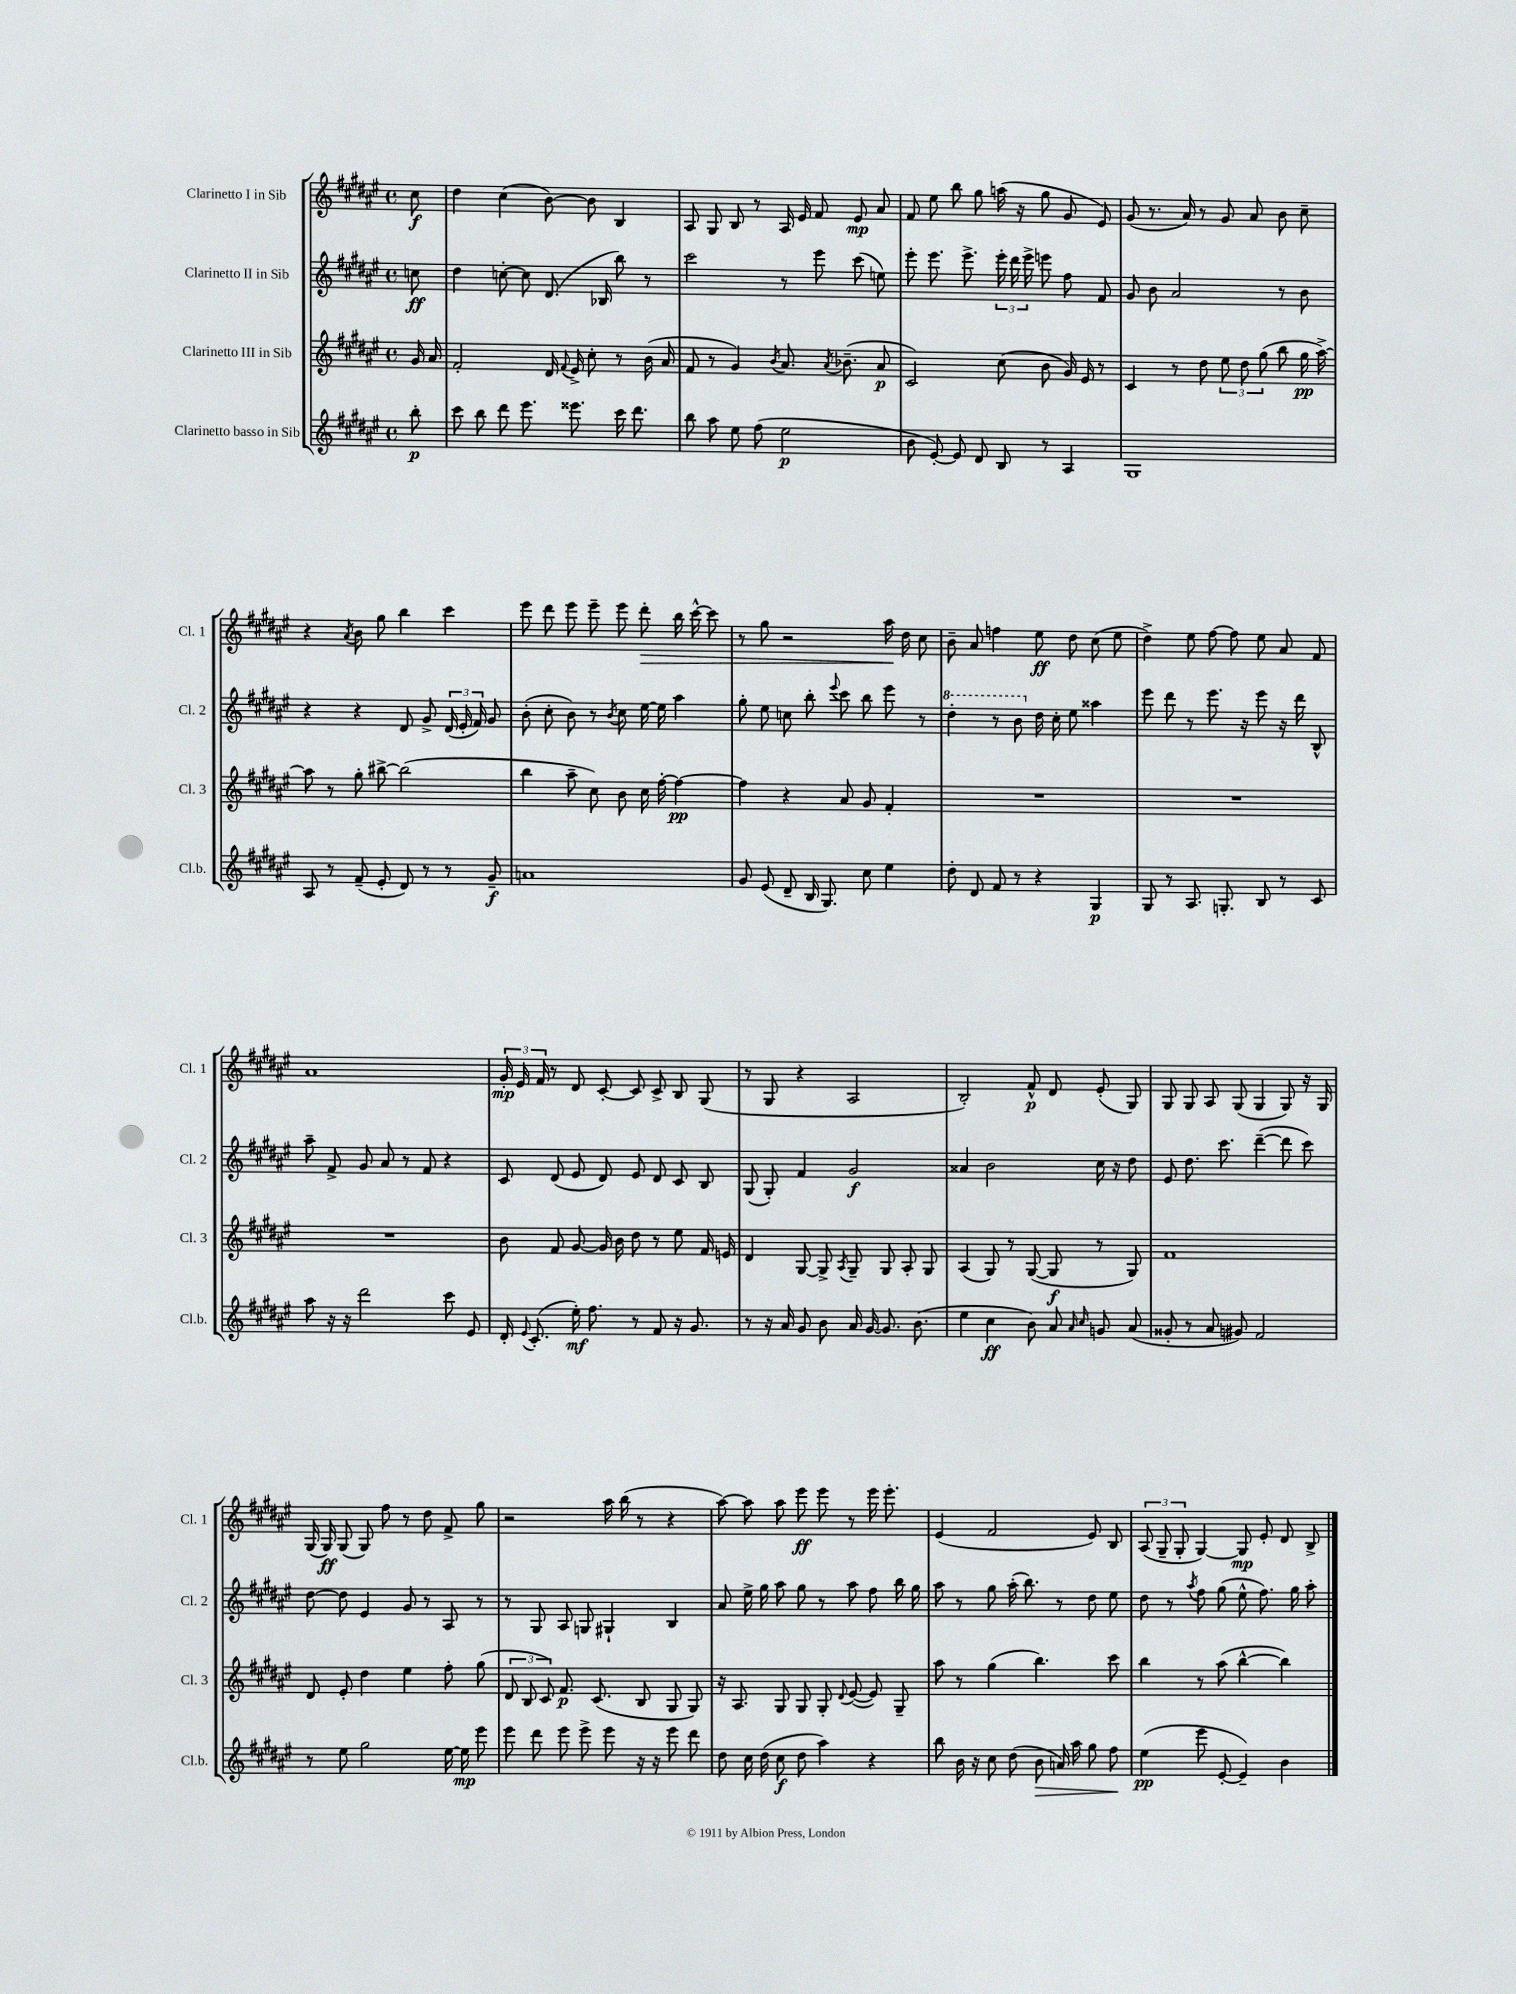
<<
\new StaffGroup <<
\new Staff = "s0" \with { instrumentName = "Clarinetto I in Sib" shortInstrumentName = "Cl. 1" } {
    \clef treble \key fis \major \defaultTimeSignature \time 4/4 \partial 8
    \autoBeamOff cis''8\f |
    dis''4 cis''4( b'8~) b'8 b4 |
    ais8 gis8 b8 r8 ais16 eis'16 fis'8 eis'8\mp ais'8 |
    fis'8 eis''8 b''8 gis''8 a''16( r16 gis''8 gis'8 eis'8) |
    gis'8( r8. ais'16) r8 gis'8 ais'8 b'8 cis''8-- |
    r4 \acciaccatura { ais'8 } b'8 gis''8 b''4 cis'''4 |
    eis'''8 dis'''8 eis'''8 eis'''8-- eis'''8 dis'''8-.\> b''16 cis'''16~-^ cis'''8 |
    r8 gis''8 r2 ais''16\! dis''16 cis''8 |
    b'8-- ais'8 f''4 eis''8\ff dis''8 cis''8( eis''8 |
    dis''4->) eis''8 fis''8~ fis''8 eis''8 ais'8 fis'8 |
    ais'1 |
    \tuplet 3/2 { gis'16-.\mp eis'16 fis'16 } r8 dis'8 cis'8~-. cis'8 cis'8-> b8 gis8( |
    r8 gis8 r4 ais2 |
    b2-.) fis'8-^\p dis'8 eis'8-.( gis8) |
    gis8 gis8 ais8 gis8( gis4 gis8) r16 gis16 |
    gis16( gis16\ff) gis8( gis8) fis''8 r8 dis''8 fis'8-> gis''8 |
    r2 ais''16 b''16( r8 r4 |
    ais''8~) ais''8 ais''8 eis'''8\ff eis'''8 r8 eis'''16 eis'''8.-. |
    eis'4( fis'2 eis'8) b8 |
    \tuplet 3/2 { ais8( gis8-- gis8-. } gis4~) gis8\mp eis'8-. dis'8 b8-> \bar "|." |
}
\new Staff = "s1" \with { instrumentName = "Clarinetto II in Sib" shortInstrumentName = "Cl. 2" } {
    \clef treble \key fis \major \defaultTimeSignature \time 4/4 \partial 8
    \autoBeamOff c''8\ff |
    dis''4 c''8~-. c''8 dis'8.( bes16 b''8) r8 |
    cis'''2 r8 eis'''8 cis'''8( e''8) |
    eis'''8-. eis'''8. eis'''8.-> \tuplet 3/2 { eis'''16-. dis'''16 eis'''16-> } e'''8 fis''8 fis'8 |
    gis'8 b'8 ais'2 r8 b'8 |
    r4 r4 dis'8 gis'8-> \tuplet 3/2 { dis'16( eis'16-. fis'16) } gis'8 |
    b'8-.( cis''8-. b'8) r8 \acciaccatura { b'8 } cis''8 eis''16~ eis''16 ais''4 |
    gis''8-. eis''8 c''8 b''8-. \appoggiatura { eis'''8 } cis'''8 b''8 eis'''8 r8 |
    \ottava #1 dis'''4-. r8 b''8 \ottava #0 dis''16 cis''16-. eis''8 aisis''4 |
    eis'''8 dis'''8 r8 eis'''8. r16 eis'''8 r16 dis'''16 b8-^ |
    ais''8-- fis'8-> gis'8 ais'8 r8 fis'8 r4 |
    cis'8 dis'8( eis'8 dis'8) eis'8 dis'8 cis'8 b8 |
    gis8( gis8-.) fis'4 gis'2\f |
    aisis'4 b'2 cis''16 r16 dis''8 |
    eis'8 dis''8. cis'''8. dis'''4~--( dis'''8 cis'''8) |
    dis''8~ dis''8 eis'4 gis'8 r8 ais8 r8 |
    r8 gis8 ais8 g8 gis4-! b4 |
    ais'8 eis''16-> gis''16 ais''8 gis''8 r8 ais''8 fis''8 b''16 gis''16 |
    ais''8 r8 gis''8 ais''16-.( b''8.) r8 dis''8 eis''8 |
    dis''8 r8 \acciaccatura { ais''8 } fis''8 gis''8( eis''8-^ fis''8.) gis''16 ais''8-. \bar "|." |
}
\new Staff = "s2" \with { instrumentName = "Clarinetto III in Sib" shortInstrumentName = "Cl. 3" } {
    \clef treble \key fis \major \defaultTimeSignature \time 4/4 \partial 8
    \autoBeamOff gis'16 ais'16 |
    fis'2-. dis'16 \appoggiatura { fis'8 } eis'16-> cis''8-. r8 b'16( ais'16 |
    fis'8 r8 gis'4) \acciaccatura { b'8 } ais'8. \acciaccatura { ais'8 } bes'8.--( ais'8\p |
    cis'2) cis''8( b'8 gis'16) eis'16 r8 |
    cis'4 r8 dis''8 \tuplet 3/2 { eis''8 dis''8 gis''8( } b''8 gis''16\pp ais''16~->) |
    ais''8 r8 gis''8-. bis''8~-> bis''2( |
    b''4 ais''8-- cis''8) b'8 cis''16 fis''16~-. fis''4~\pp |
    fis''4 r4 ais'8 gis'8 fis'4-. |
    R1 |
    R1 |
    R1 |
    b'8 fis'8 gis'8~ gis'16 b'16 dis''8 r8 eis''8 fis'16 e'16 |
    dis'4 gis8~ gis8-> \acciaccatura { ais8 } gis8-- gis8 ais8-. gis8 |
    ais4( gis8) r8 gis8~( gis8\f r8 gis8) |
    fis'1 |
    dis'8 eis'8-. dis''4 eis''4 fis''8-. gis''8( |
    \tuplet 3/2 { dis'8 b8 cis'8) } fis'8.\p cis'8.( b8 gis8 gis8) |
    r16 ais8. gis8 gis8 gis8-. \appoggiatura { dis'8 } eis'8~( eis'8) gis8-- |
    ais''8 r8 gis''4( b''4.) cis'''8 |
    b''4 r8 ais''8( b''4~-^ b''4) \bar "|." |
}
\new Staff = "s3" \with { instrumentName = "Clarinetto basso in Sib" shortInstrumentName = "Cl.b." } {
    \clef treble \key fis \major \defaultTimeSignature \time 4/4 \partial 8
    \autoBeamOff b''8-.\p |
    cis'''8 b''8 dis'''8 eis'''8. eisis'''8. cis'''16 dis'''8. |
    b''8 ais''8 eis''8 fis''8( eis''2\p |
    b'8 eis'8~-.) eis'8 dis'8 b8 r8 ais4 |
    gis1 |
    ais8 r8 fis'8--( eis'8-. dis'8) r8 r8 gis'8--\f |
    a'1 |
    gis'8 eis'8( dis'8-- b16 gis8.) cis''8 eis''4 |
    dis''8-. dis'8 fis'8 r8 r4 gis4\p |
    gis8 r8 ais8. g8.-. b8 r8 cis'8 |
    ais''8 r16 r16 dis'''2 cis'''8 eis'8 |
    dis'16-. \appoggiatura { eis'8 } cis'8.-.( eis''16-.\mf) fis''8. r8 fis'8 r16 gis'8. |
    r8 r16 ais'16 gis'8 b'8 ais'16 gis'16~ gis'8. b'8.( |
    eis''4 cis''4\ff b'8) ais'8 \grace { ais'16 cis''16 } g'8 ais'8( |
    gisis'8-. r8 ais'8 gis'8) fis'2 |
    r8 eis''8 gis''2 eis''16~ eis''16\mp eis'''8 |
    eis'''8 dis'''8 eis'''8 eis'''8-> eis'''8 r16 r16 eis'''8 dis'''8 |
    dis''8 cis''16 dis''16( cis''8\f dis''8 ais''4) r4 |
    b''8 b'16 r16 cis''8 dis''8( b'8\> a'16) ais''16 gis''8 fis''8\! |
    eis''4\pp( eis'''8 eis'8~-. eis'4--) b'4 \bar "|." |
}
>>
>>
\layout { \context { \Score \remove "Bar_number_engraver" } }
